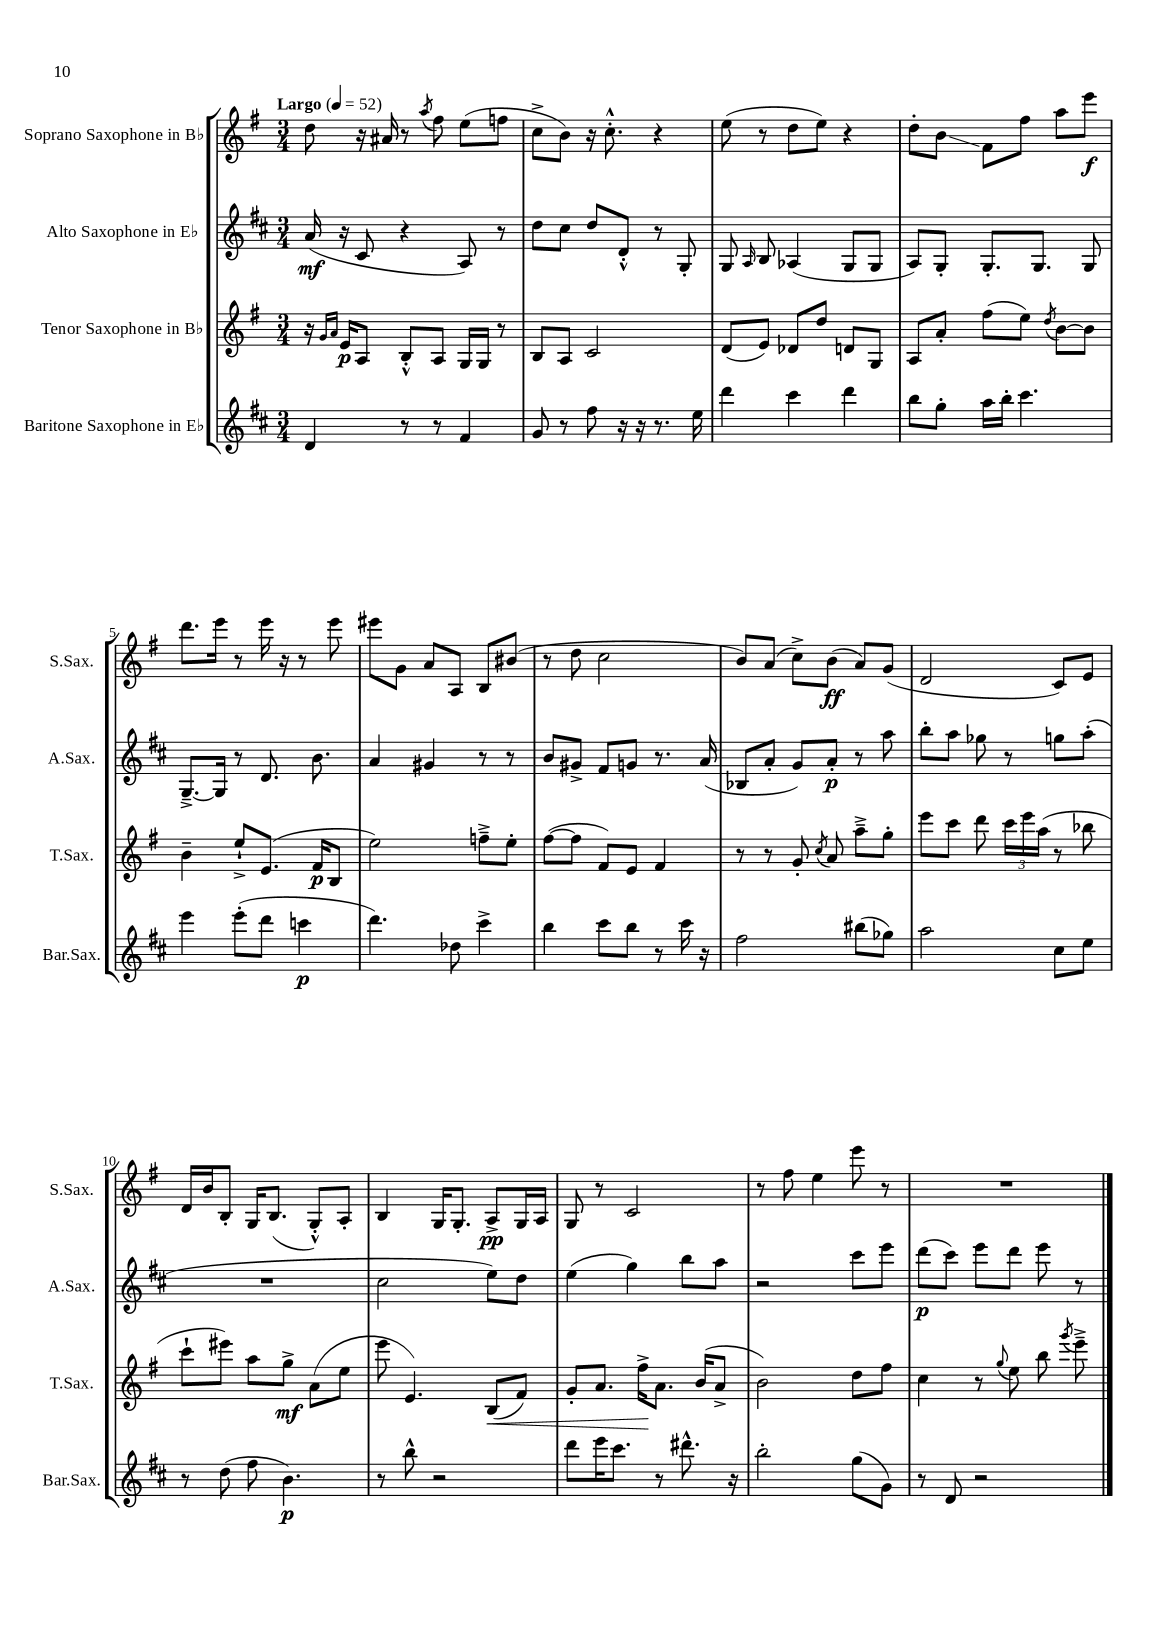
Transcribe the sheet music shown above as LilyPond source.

<<
\new StaffGroup <<
\new Staff = "s0" \with { instrumentName = "Soprano Saxophone in Bb" shortInstrumentName = "S.Sax." } {
    \clef treble \key g \major \numericTimeSignature \time 3/4 \tempo "Largo" 4 = 52
    \autoBeamOff d''8 r16 ais'16 r8 \acciaccatura { a''8 } fis''8 e''8[( f''8] |
    c''8[-> b'8]) r16 c''8.-.-^ r4 |
    e''8( r8 d''8[ e''8]) r4 |
    d''8[-. b'8]\glissando fis'8[ fis''8] a''8[ e'''8]\f |
    d'''8.[ e'''16] r8 e'''16 r16 r8 e'''8 |
    eis'''8[ g'8] a'8[ a8] b8[ bis'8]( |
    r8 d''8 c''2 |
    b'8[) a'8]( c''8[->) b'8]\ff( a'8[) g'8]( |
    d'2 c'8[) e'8] |
    d'16[ b'16 b8]-. g16[ b8.]( g8[-.-^) a8]-. |
    b4 g16[ g8.]-. a8[->\pp g16 a16] |
    g8 r8 c'2 |
    r8 fis''8 e''4 e'''8 r8 |
    R2. \bar "|." |
}
\new Staff = "s1" \with { instrumentName = "Alto Saxophone in Eb" shortInstrumentName = "A.Sax." } {
    \clef treble \key d \major \numericTimeSignature \time 3/4
    \autoBeamOff a'16\mf( r16 cis'8 r4 a8) r8 |
    d''8[ cis''8] d''8[ d'8]-.-^ r8 g8-. |
    g8 \grace { a16 } b8 aes4( g8[ g8] |
    a8[) g8]-. g8.[-. g8.] g8 |
    g8.[~---> g16] r8 d'8. b'8. |
    a'4 gis'4 r8 r8 |
    b'8[ gis'8]-> fis'8[ g'8] r8. a'16( |
    bes8[ a'8]-. g'8[) a'8]-.\p r8 a''8 |
    b''8[-. a''8] ges''8 r8 g''8[ a''8]-.( |
    R2. |
    cis''2 e''8[) d''8] |
    e''4( g''4) b''8[ a''8] |
    r2 cis'''8[ e'''8] |
    d'''8[\p( cis'''8]) e'''8[ d'''8] e'''8 r8 \bar "|." |
}
\new Staff = "s2" \with { instrumentName = "Tenor Saxophone in Bb" shortInstrumentName = "T.Sax." } {
    \clef treble \key g \major \numericTimeSignature \time 3/4
    \autoBeamOff r16 \grace { g'16[ a'16] } e'16[\p a8] b8[-.-^ a8] g16[ g16] r8 |
    b8[ a8] c'2 |
    d'8[( e'8]) des'8[ d''8] d'8[ g8] |
    a8[ a'8]-. fis''8[( e''8]) \acciaccatura { d''8 } b'8[~ b'8] |
    b'4-- e''8[-!-> e'8.]( fis'16[\p b8] |
    e''2) f''8[---> e''8]-. |
    fis''8[~( fis''8] fis'8[) e'8] fis'4 |
    r8 r8 g'8-. \acciaccatura { c''8 } a'8 a''8[---> g''8]-. |
    e'''8[ c'''8] d'''8 \tuplet 3/2 { c'''16[ e'''16 a''16]( } r8 bes''8 |
    c'''8[-! eis'''8]) a''8[ g''8]->\mf a'8[( e''8] |
    e'''8 e'4.) b8[\<( fis'8]) |
    g'8[-. a'8.] fis''16[->\! a'8.] b'16[( a'8]-> |
    b'2) d''8[ fis''8] |
    c''4 r8 \appoggiatura { g''8 } e''8 b''8 \acciaccatura { g'''8 } e'''8---> \bar "|." |
}
\new Staff = "s3" \with { instrumentName = "Baritone Saxophone in Eb" shortInstrumentName = "Bar.Sax." } {
    \clef treble \key d \major \numericTimeSignature \time 3/4
    \autoBeamOff d'4 r8 r8 fis'4 |
    g'8 r8 fis''8 r16 r16 r8. e''16 |
    d'''4 cis'''4 d'''4 |
    b''8[ g''8]-. a''16[ b''16]-. cis'''4. |
    e'''4 e'''8[-.( d'''8] c'''4\p |
    d'''4.) des''8 cis'''4-> |
    b''4 cis'''8[ b''8] r8 cis'''16 r16 |
    fis''2 bis''8[( ges''8]) |
    a''2 cis''8[ e''8] |
    r8 d''8( fis''8 b'4.\p) |
    r8 b''8-^ r2 |
    d'''8[ e'''16 cis'''8.] r8 dis'''8.-^ r16 |
    b''2-. g''8[( g'8]) |
    r8 d'8 r2 \bar "|." |
}
>>
>>
